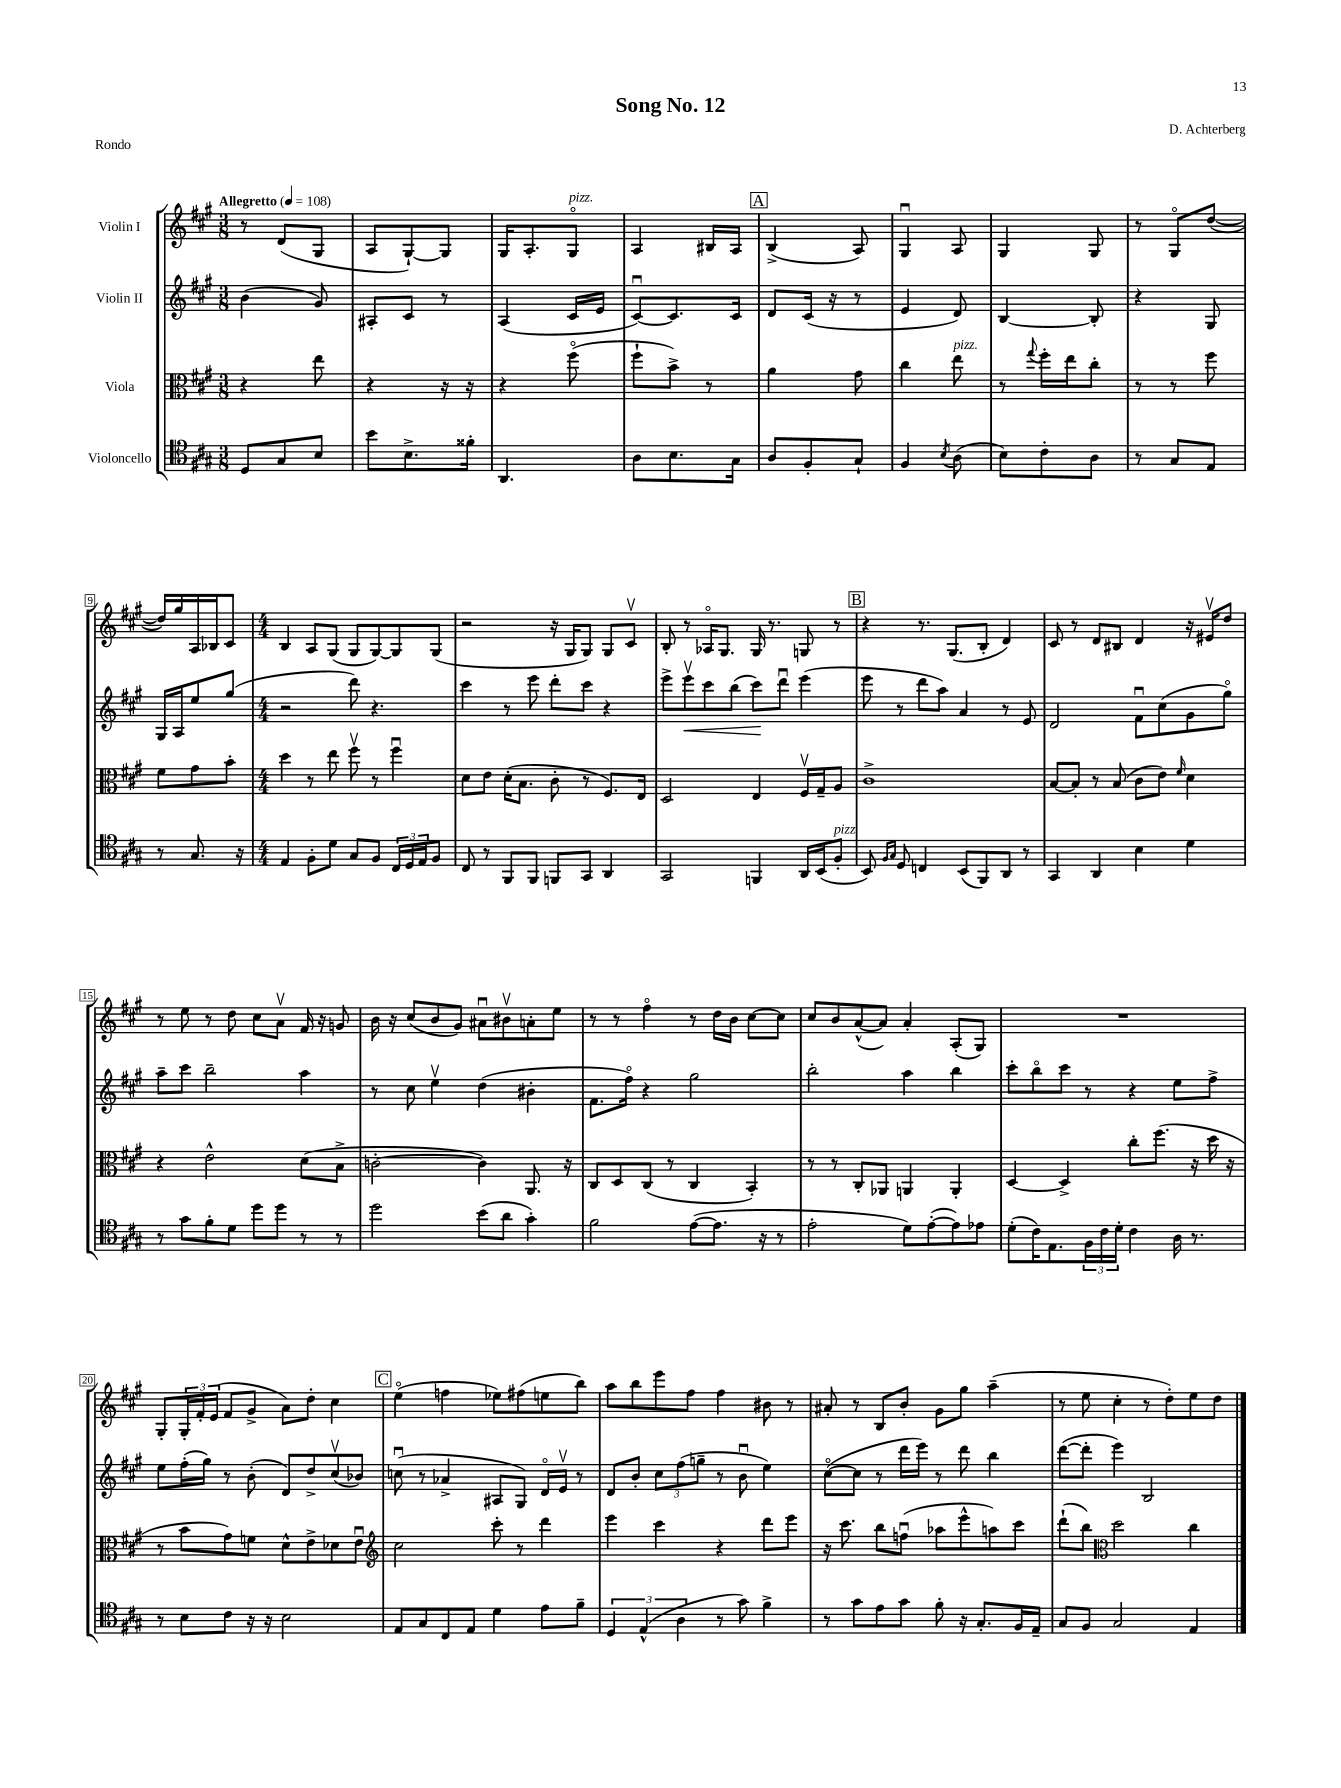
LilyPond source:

\header { title = "Song No. 12" composer = "D. Achterberg" piece = "Rondo" }
<<
\new StaffGroup <<
\new Staff = "s0" \with { instrumentName = "Violin I" } {
    \clef treble \key a \major \numericTimeSignature \time 3/8 \tempo "Allegretto" 4 = 108
    r8 d'8( gis8 |
    a8 gis8~-!) gis8 |
    gis16 a8.-. gis8\flageolet^\markup { \italic "pizz." } |
    a4 bis16 a16 |
    \mark \markup { \box "A" } b4->( a8) |
    gis4\downbow a8 |
    gis4 gis8 |
    r8 gis8\flageolet d''8~( |
    d''16) gis''16 a16 bes16 cis'8 |
    \numericTimeSignature \time 4/4 b4 a8 gis8( gis8 gis8~) gis8 gis8( |
    r2 r16 gis16 gis8) gis8 cis'8\upbow |
    b8-. r8 aes16\flageolet gis8. gis16 r8. g8 r8 |
    \mark \markup { \box "B" } r4 r8. gis8.( b8-. d'4) |
    cis'8 r8 d'8 bis8 d'4 r16 eis'16\upbow d''8 |
    r8 e''8 r8 d''8 cis''8 a'8\upbow fis'16 r16 g'8 |
    b'16 r16 cis''8( b'8 gis'8) ais'8\downbow bis'8\upbow a'8-. e''8 |
    r8 r8 fis''4\flageolet r8 d''16 b'16 cis''8~ cis''8 |
    cis''8 b'8 a'8~-^( a'8) a'4-. a8-.( gis8) |
    R1 |
    gis8-. \tuplet 3/2 { gis16-. fis'16-. e'16( } fis'8 gis'8-> a'8) d''8-. cis''4 |
    \mark \markup { \box "C" } e''4\flageolet( f''4 ees''8) fis''8( e''8 b''8) |
    a''8 b''8 e'''8 fis''8 fis''4 bis'8 r8 |
    ais'8-. r8 b8 b'8-. gis'8 gis''8 a''4--( |
    r8 e''8 cis''4-. r8 d''8-.) e''8 d''8 \bar "|." |
}
\new Staff = "s1" \with { instrumentName = "Violin II" } {
    \clef treble \key a \major \numericTimeSignature \time 3/8
    b'4( gis'8) |
    ais8-. cis'8 r8 |
    a4( cis'16 e'16 |
    cis'8~\downbow) cis'8. cis'16 |
    \mark \markup { \box "A" } d'8 cis'16( r16 r8 |
    e'4 d'8) |
    b4~ b8-. |
    r4 gis8 |
    gis16 a16 e''8 gis''8( |
    \numericTimeSignature \time 4/4 r2 d'''8) r4. |
    cis'''4 r8 e'''8 d'''8-. cis'''8 r4 |
    e'''8-> e'''8\upbow\< cis'''8 b''8( cis'''8\!) d'''8\downbow e'''4( |
    \mark \markup { \box "B" } e'''8 r8 d'''8 a''8) a'4 r8 e'8 |
    d'2 fis'8\downbow cis''8( gis'8 gis''8\flageolet) |
    a''8-- cis'''8 b''2-- a''4 |
    r8 cis''8 e''4\upbow d''4( bis'4-. |
    fis'8. fis''16\flageolet) r4 gis''2 |
    b''2-. a''4 b''4 |
    cis'''8-. b''8\flageolet cis'''8 r8 r4 e''8 fis''8-> |
    e''8 fis''16-.( gis''16) r8 b'8-.( d'8) d''8-> cis''8\upbow( bes'8) |
    \mark \markup { \box "C" } c''8\downbow( r8 aes'4-> ais8 gis8) d'16\flageolet e'16\upbow r8 |
    d'8 b'8-. \tuplet 3/2 { cis''8 fis''8( g''8-- } r8 b'8\downbow e''4) |
    cis''8~\flageolet( cis''8 r8 d'''16 e'''16) r8 d'''8 b''4 |
    d'''8~( d'''8-. e'''4) b2 \bar "|." |
}
\new Staff = "s2" \with { instrumentName = "Viola" } {
    \clef alto \key a \major \numericTimeSignature \time 3/8
    r4 e''8 |
    r4 r16 r16 |
    r4 fis''8\flageolet( |
    fis''8-! b'8->) r8 |
    \mark \markup { \box "A" } a'4 gis'8 |
    cis''4 e''8^\markup { \italic "pizz." } |
    r8 \appoggiatura { gis''8 } fis''16-. e''16 cis''8-. |
    r8 r8 fis''8 |
    fis'8 gis'8 b'8-. |
    \numericTimeSignature \time 4/4 d''4 r8 e''8 fis''8\upbow r8 fis''4\downbow |
    d'8 e'8 d'16-.( b8. cis'8-. r8 fis8.) e16 |
    d2 e4 fis16\upbow gis16-- a8 |
    \mark \markup { \box "B" } cis'1-> |
    b8~ b8-. r8 b8( cis'8 e'8) \grace { fis'16 } d'4 |
    r4 e'2-^ d'8( b8-> |
    c'2~-. c'4) a,8. r16 |
    cis8 d8 cis8( r8 cis4 b,4-.) |
    r8 r8 cis8-. aes,8 a,4 a,4-. |
    d4~ d4-> cis''8-. fis''8.( r16 d''16 r16 |
    r8 b'8 gis'8) f'8 d'8-^ e'8-> des'8 e'8\downbow |
    \mark \markup { \box "C" } \clef treble cis''2 cis'''8-. r8 d'''4 |
    e'''4 cis'''4 r4 d'''8 e'''8 |
    r16 cis'''8. b''8 f''8\downbow( aes''8 e'''8-^ a''8) cis'''8 |
    d'''8-!( b''8) \clef alto d''2 cis''4 \bar "|." |
}
\new Staff = "s3" \with { instrumentName = "Violoncello" } {
    \clef tenor \key a \major \numericTimeSignature \time 3/8
    d8 gis8 b8 |
    b'8 b8.-> fisis'16-. |
    a,4. |
    a8 b8. gis16 |
    \mark \markup { \box "A" } a8 fis8-. gis8-! |
    fis4 \acciaccatura { b8 } a8( |
    b8) cis'8-. a8 |
    r8 gis8 e8 |
    r8 gis8. r16 |
    \numericTimeSignature \time 4/4 e4 fis8-. d'8 gis8 fis8 \tuplet 3/2 { cis16 d16 e16 } fis8 |
    cis8 r8 fis,8 fis,8 f,8 gis,8 a,4 |
    gis,2 f,4 a,16 b,16( fis8-.^\markup { \italic "pizz." } |
    \mark \markup { \box "B" } b,8) \grace { fis16 gis16 } d8 c4 b,8( fis,8) a,8 r8 |
    gis,4 a,4 b4 d'4 |
    r8 gis'8 fis'8-. d'8 d''8 d''8 r8 r8 |
    d''2 b'8( a'8 gis'4-.) |
    fis'2 e'8~( e'8. r16 r8 |
    e'2-. d'8) e'8~-.( e'8) ees'8 |
    d'8-.( cis'16) e8. \tuplet 3/2 { fis16 cis'16 d'16-. } cis'4 a16 r8. |
    r8 b8 cis'8 r16 r16 b2 |
    \mark \markup { \box "C" } e8 gis8 cis8 e8 d'4 e'8 fis'8-- |
    \tuplet 3/2 { d4 e4-^( a4 } r8 gis'8) fis'4-> |
    r8 gis'8 e'8 gis'8 fis'8-. r16 gis8.-. fis16 e16-- |
    gis8 fis8 gis2 e4 \bar "|." |
}
>>
>>
\layout { \context { \Score \override BarNumber.stencil = #(make-stencil-boxer 0.1 0.3 ly:text-interface::print) } }
